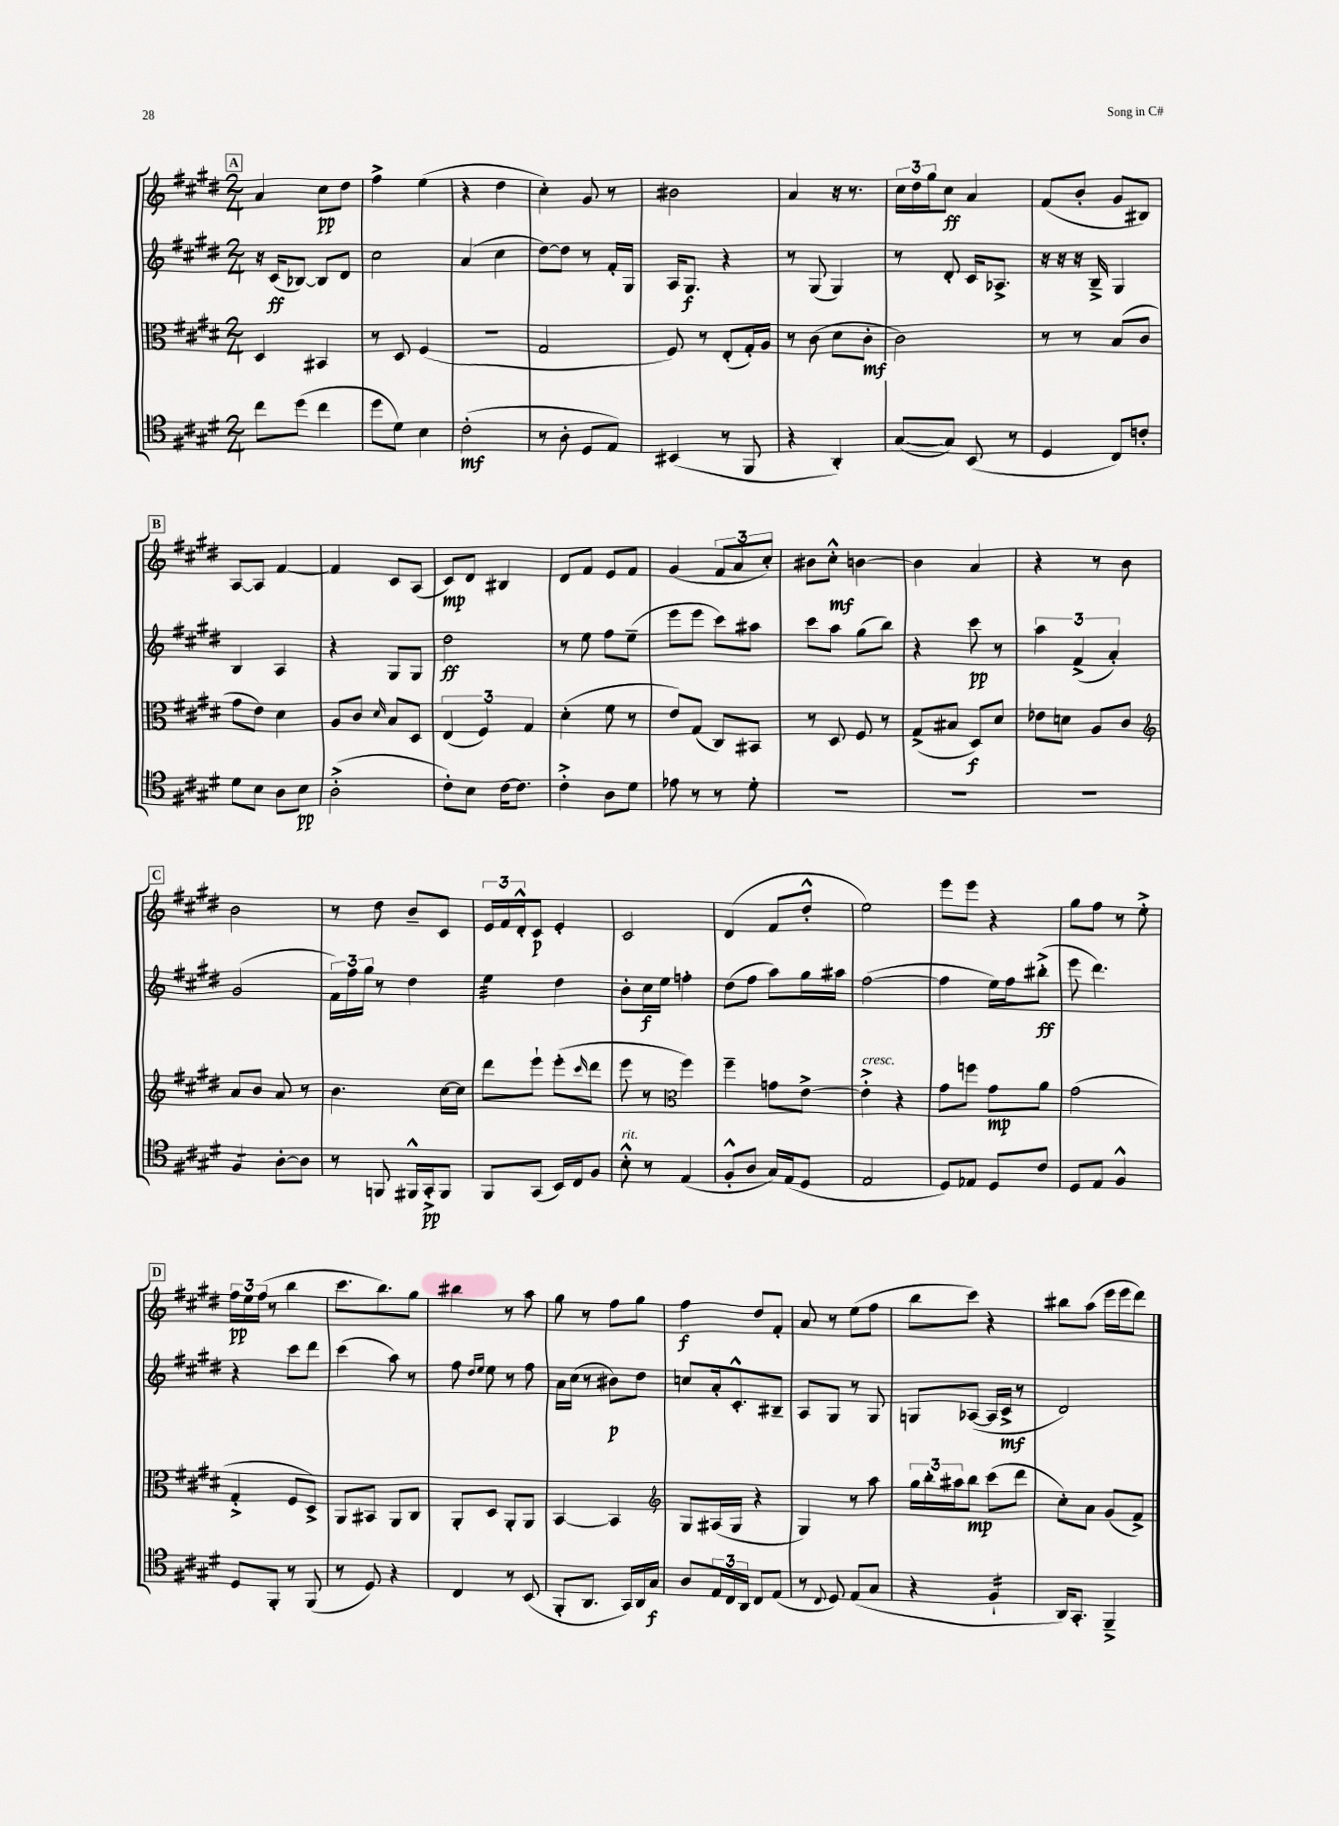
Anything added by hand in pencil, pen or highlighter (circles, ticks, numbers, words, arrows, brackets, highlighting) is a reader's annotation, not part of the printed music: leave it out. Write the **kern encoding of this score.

**kern	**kern	**kern	**kern
*staff4	*staff3	*staff2	*staff1
*clefC4	*clefC3	*clefG2	*clefG2
*k[f#c#g#d#]	*k[f#c#g#d#]	*k[f#c#g#d#]	*k[f#c#g#d#]
*M2/4	*M2/4	*M2/4	*M2/4
8cc#	4D#	16r	4a
.	.	(16c#	.
(8dd#	.	[8B-)	.
4cc#	4BB#	8B-]	8cc#
.	.	8d#	8dd#
=	=	=	=
8dd#	8r	2cc#	4ff#^
8d#)	8D#	.	.
4B	(4F#	.	(4ee
=	=	=	=
(2c#'	2r	(4a	4r
.	.	4cc#	4dd#
=	=	=	=
8r	2G#	[8dd#)	4cc#')
8A'	.	8dd#]	.
8D#	.	8r	8g#
8E)	.	16f#'	8r
.	.	16G#	.
=	=	=	=
(4BB#	8F#)	16A	2b#
.	.	8.G#	.
.	8r	.	.
8r	(8E'	4r	.
8FF#	16G#')	.	.
.	16A	.	.
=	=	=	=
4r	8r	8r	4a
.	(8c#	(8G#	.
4AA')	8d#	4G#)	16r
.	.	.	8.r
.	8c#'	.	.
=	=	=	=
([8G#	2c#)	8r	24cc#
.	.	.	24dd#
.	.	.	24gg#
8G#])	.	8d#'	8cc#
(8BB	.	16c#	4a
.	.	8.A-^	.
8r	.	.	.
=	=	=	=
4D#	8r	16r	(8f#
.	.	16r	.
.	8r	16r	8b'
.	.	16B~^	.
8C#)	(8B	4G#	8g#
8c'	8c#	.	8B#)
=	=	=	=
8d#	8g#	4B	[8A
8B	8e)	.	8A]
8A	4d#	4A	[4f#
8B	.	.	.
=	=	=	=
(2A'^	8A	4r	4f#]
.	8c#	.	.
.	16qqd#	.	.
.	8B	8G#	8c#
.	8D#	8G#	(8A
=	=	=	=
8c#')	(6E	2dd#	8c#)
8B	.	.	8d#
.	6F#)	.	.
[16c#	.	.	4B#
8.c#]	.	.	.
.	6G#	.	.
=	=	=	=
4c#'^	(4d#'	8r	8d#
.	.	8ee	8f#
8A	8f#	8ff#	8e
8d#	8r	(8ee~	8f#
=	=	=	=
8e-	8e)	8eee	(4g#
8r	(8G#	8eee	.
8r	8C#)	8ccc#)	12f#
.	.	.	12a
8d#'	8BB#	8aa#	.
.	.	.	12cc#')
=	=	=	=
2r	8r	8ccc#	8b#
.	8D#	8aa	8cc#'^^
.	8F#	(8gg#	[4b
.	8r	8bb)	.
=	=	=	=
2r	(8G#^	4r	4b]
.	8B#	.	.
.	8D#)	8ccc#	4a
.	8d#	8r	.
=	=	=	=
2r	8e-	6aa	4r
.	8d	.	.
.	.	(6f#^	.
.	8A	.	8r
.	.	6a')	.
.	8c#	.	8b
=	=	=	=
*	*clefG2	*	*
4F#	8a	(2g#	2b
.	8b	.	.
[8A'	8a	.	.
8A]	8r	.	.
=	=	=	=
8r	4.b	24f#)	8r
.	.	24ff#	.
.	.	24gg#	.
8FF	.	8r	8dd#
16FF#^^	.	4dd#	8b~
16GG#'^	.	.	.
8FF#	[16cc#	.	8c#
.	16cc#]	.	.
=	=	=	=
8FF#	8ddd#	4ee	24e
.	.	.	24f#
.	.	.	24d#'^^
(8GG#	8eee`	.	8c#
16BB)	(8eee'	4dd#	4e'
16C#	.	.	.
.	16qqccc#	.	.
8F#	8ddd#	.	.
=	=	=	=
8B'^^	8eee	8b'	2c#
8r	8r	16cc#	.
.	.	16ee	.
*	*clefC3	*	*
(4E	4ff#)	4ff'	.
=	=	=	=
8F#'^^	4ff#~	(8dd#	(4d#
8A	.	8ff#	.
16G#)	8g	8aa)	8f#
(16E	.	.	.
8D#	[8e^	16gg#	8dd#'^^
.	.	16aa#	.
=	=	=	=
2E	4e'^]	([2ff#	2ee)
.	4r	.	.
=	=	=	=
8D#)	8g#	4ff#]	8eee
8E-	8ff	.	8eee
8D#	8g#	16ee)	4r
.	.	16ff#	.
8c#	8a	(8bb#'^	.
=	=	=	=
8D#	(2g#	8eee	8gg#
8E	.	4.ddd#)	8ff#
4F#^^	.	.	8r
.	.	.	8ee'^
=	=	=	=
8D#	4G#'^	4r	24ff#
.	.	.	24ee
.	.	.	(24ff#
8FF#'	.	.	8r
8r	8F#	8ccc#	4bb
(8FF#	8D#^)	8ddd#	.
=	=	=	=
8r	8AA	(4ccc#	8.ccc#
8D#)	8BB#	.	.
.	.	.	8.bb)
4r	8AA	8aa)	.
.	8C#	8r	8gg#
=	=	=	=
4C#	8AA'	8ff#	4bb#
.	.	16qqdd#	.
.	.	16qqee	.
.	8D#	8ee	.
8r	8AA'	8r	8r
(8BB	8AA	8ff#	8aa
=	=	=	=
8FF#'	[4BB	16a	8gg#
.	.	(16cc#	.
8.AA	.	8r	8r
.	4BB]	8b#)	8ff#
16GG#)	.	.	.
16AA	.	8dd#	8gg#
16G#	.	.	.
=	=	=	=
*	*clefG2	*	*
8A	8G#	8cc	4ff#
24E	(16A#	16a'	.
24C#	.	.	.
.	16G#	8.c#'^^	.
24AA	.	.	.
8C#	4r	.	8dd#
(8E	.	8B#~	8f#'
=	=	=	=
8r	4G#)	8A	8a
8qqC#	.	.	.
8D#)	.	8G#	8r
(8E	8r	8r	(8ee
8G#	8aa	8G#	8ff#
=	=	=	=
4r	24gg#	8G	8bb
.	24bb'	.	.
.	24aa#	.	.
.	8bb	([8A-	8ccc#)
4F#`	(8ccc#	16A-]	4r
.	.	16c#^	.
.	8ddd#	8r	.
=	=	=	=
16AA)	8cc#')	2d#)	8bb#
8.GG#'	.	.	.
.	8a	.	(8aa
4FF#~^	(8g#	.	16eee
.	.	.	16eee
.	8f#^)	.	8ddd#)
==	==	==	==
*-	*-	*-	*-
